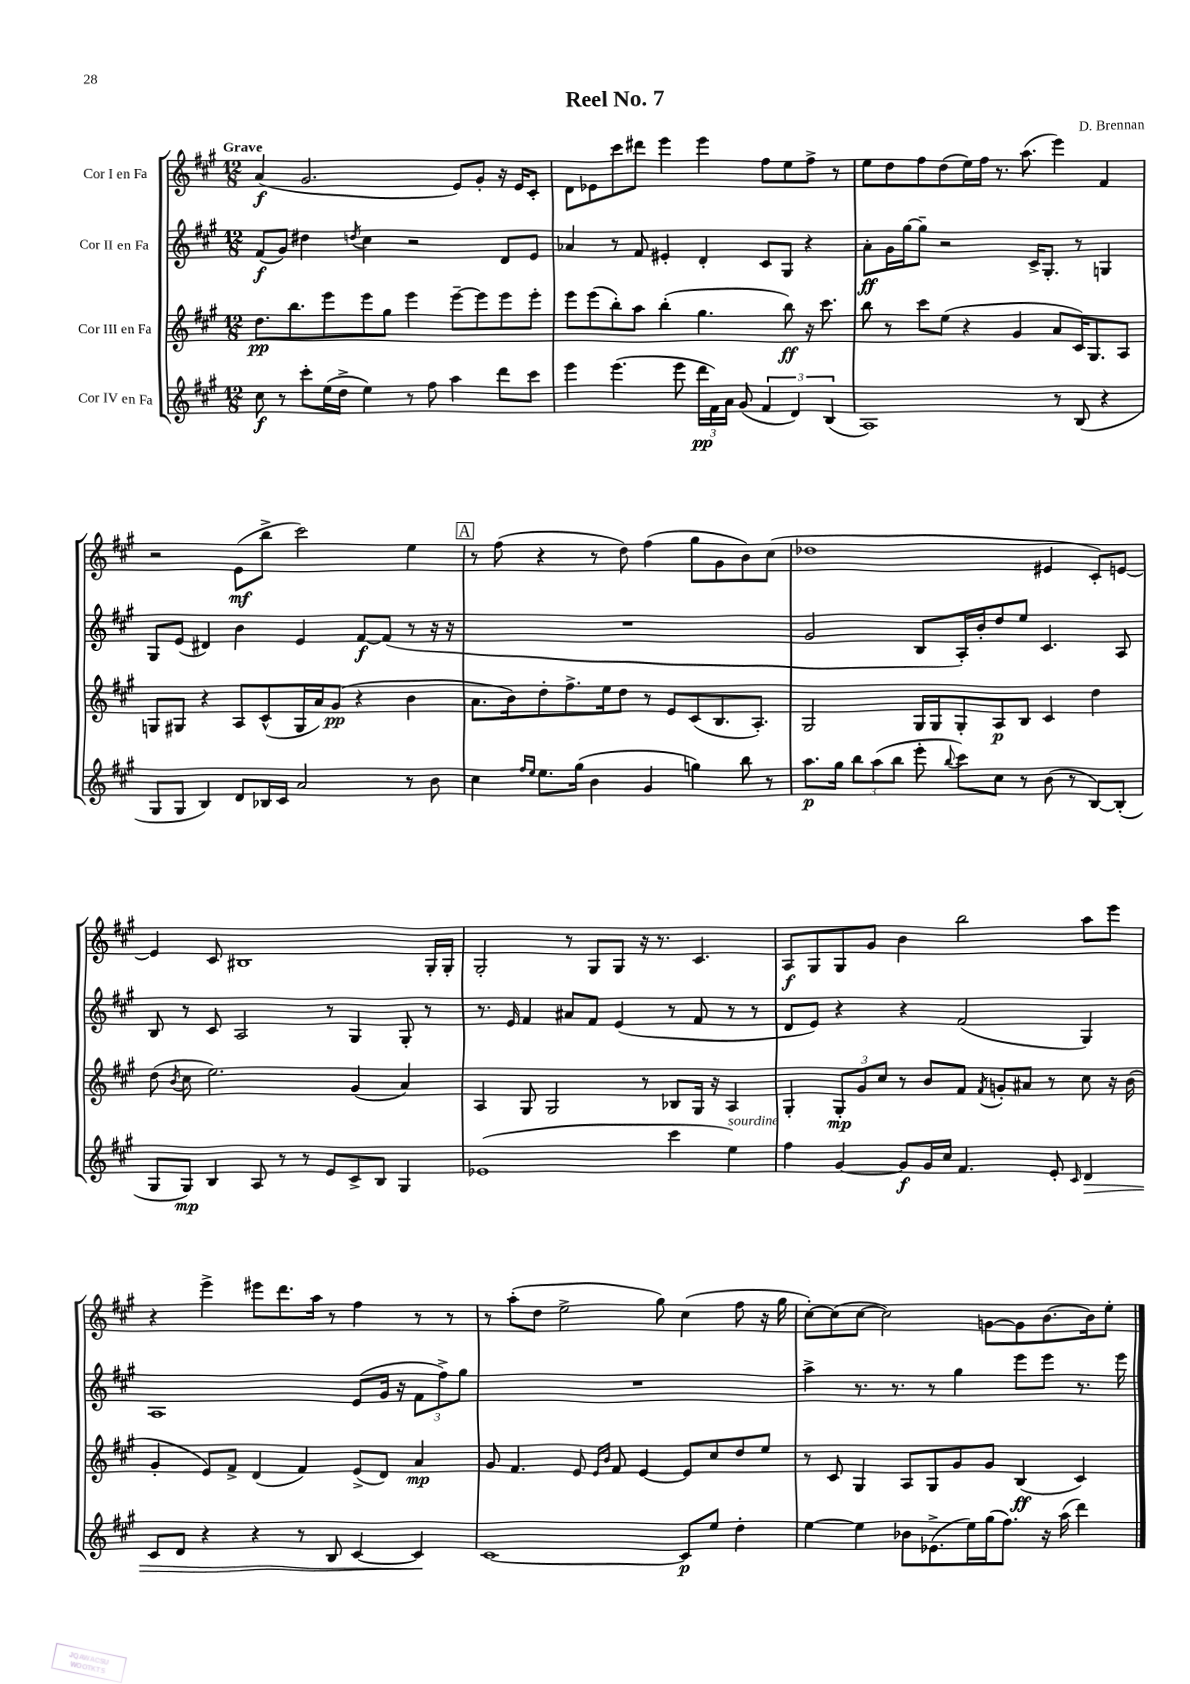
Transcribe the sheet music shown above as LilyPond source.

\header { title = "Reel No. 7" composer = "D. Brennan" }
<<
\new StaffGroup <<
\new Staff = "s0" \with { instrumentName = "Cor I en Fa" } {
    \clef treble \key a \major \numericTimeSignature \time 12/8 \tempo "Grave"
    \autoBeamOff a'4\f( gis'2. e'8[) gis'8]-. r16 e'16[ cis'8]-. |
    d'8[ ees'8 cis'''8 dis'''8] e'''4 e'''4 fis''8[ e''8 fis''8]-> r8 |
    e''8[ d''8 fis''8 d''8( e''16) fis''16] r8. a''8.( e'''4) fis'4 |
    r2 e'8[\mf( b''8]-> cis'''2) e''4 |
    \mark \markup { \box "A" } r8 fis''8( r4 r8 d''8) fis''4( gis''8[ gis'8 b'8) cis''8]( |
    des''1 eis'4 cis'8[-.) e'8]~ |
    e'4 cis'8 bis1 gis16[-. gis16]-. |
    gis2-. r8 gis8[ gis8] r16 r8. cis'4. |
    a8[\f gis8 gis8 gis'8] b'4 b''2 a''8[ e'''8] |
    r4 e'''4-> eis'''8[ d'''8. a''16] r8 fis''4 r8 r8 |
    r8 a''8[-.( d''8] e''2-> gis''8) cis''4( fis''8 r16 gis''16 |
    cis''8[~-.) cis''8( cis''8]~ cis''2) g'8[~ g'8 b'8.~ b'16 e''8]-. \bar "|." |
}
\new Staff = "s1" \with { instrumentName = "Cor II en Fa" } {
    \clef treble \key a \major \numericTimeSignature \time 12/8
    \autoBeamOff fis'8[\f( gis'8]) dis''4 \acciaccatura { d''8 } cis''4 r2 d'8[ e'8] |
    aes'4 r8 fis'8 eis'4-. d'4-. cis'8[ gis8] r4 |
    a'8[-.\ff gis'16 gis''16~ gis''8]-- r2 cis'16[-> gis8.]-. r8 g4 |
    gis8[ e'8]( dis'4) b'4 e'4 fis'8[~\f fis'8]( r8 r16 r16 |
    \mark \markup { \box "A" } R1. |
    gis'2 b8[ a16-.) b'16-. d''8 e''8] cis'4. a8 |
    b8 r8 cis'8 a2 r8 gis4 gis8-. r8 |
    r8. e'16 fis'4 ais'8[ fis'8] e'4( r8 fis'8 r8 r8 |
    d'8[ e'8]) r4 r4 fis'2( gis4) |
    a1 e'8[( gis'16] r16 \tuplet 3/2 { fis'8[ fis''8->) gis''8] } |
    R1. |
    a''4-> r8. r8. r8 gis''4 e'''8[ e'''8] r8. e'''16 \bar "|." |
}
\new Staff = "s2" \with { instrumentName = "Cor III en Fa" } {
    \clef treble \key a \major \numericTimeSignature \time 12/8
    \autoBeamOff d''8.[\pp b''8. e'''8 e'''8 gis''8] e'''4 e'''8[~-- e'''8 e'''8 e'''8]-. |
    e'''8[ e'''8( b''8-.) a''8] b''4-.( gis''4. b''8\ff) r16 cis'''8. |
    b''8 r8 cis'''8[ e''8]( r4 gis'4 a'8[ cis'16) gis8. a8] |
    g8[ gis8] r4 a8[ cis'8-^( gis16 a'16) gis'8]\pp( r4 b'4 |
    \mark \markup { \box "A" } a'8.[ b'16) d''8-. fis''8.-> e''16 d''8] r8 e'8[ cis'8( b8. a8.]-.) |
    gis2 gis16[ gis16 gis8-. a8\p b8] cis'4 d''4 |
    d''8( \acciaccatura { b'8 } cis''8 e''2.) gis'4( a'4) |
    a4 gis8 gis2 r8 bes8[ gis16] r16 a4 |
    gis4-. \tuplet 3/2 { gis8[-.\mp gis'8 cis''8] } r8 b'8[ fis'8] \acciaccatura { fis'8 } g'8[-. ais'8] r8 cis''8 r16 b'16( |
    gis'4-. e'8[) fis'8]-> d'4( fis'4) e'8[->( d'8]) a'4\mp |
    gis'8 fis'4. e'8 \grace { e'16[ b'16] } fis'8 e'4~ e'8[ cis''8 d''8 e''8] |
    r8 cis'8 gis4 a8[ gis8 gis'8 gis'8] b4\ff( cis'4) \bar "|." |
}
\new Staff = "s3" \with { instrumentName = "Cor IV en Fa" } {
    \clef treble \key a \major \numericTimeSignature \time 12/8
    \autoBeamOff cis''8\f r8 cis'''8[-. e''16( d''16]-> e''4) r8 fis''8 a''4 d'''8[ cis'''8] |
    e'''4 e'''4.( e'''8 \tuplet 3/2 { d'''16[\pp fis'16) a'16] } gis'8( \tuplet 3/2 { fis'4 d'4) b4( } |
    a1) r8 b8( r4 |
    gis8[ gis8] b4) d'8[ bes16 cis'16] a'2 r8 b'8 |
    \mark \markup { \box "A" } cis''4 \grace { fis''16[ e''16] } e''8.[ gis''16]( b'4 gis'4 g''4) b''8 r8 |
    a''8.[\p gis''16] \tuplet 3/2 { b''8[ a''8( b''8] } e'''8-. \appoggiatura { b''8 } cis'''8[) cis''8] r8 b'8( r8 b8[~) b8]-.( |
    gis8[ gis8]\mp) b4 a8 r8 r8 e'8[ cis'8-> b8] gis4 |
    ees'1( cis'''4 e''4^\markup { \italic "sourdine" }) |
    fis''4 gis'4~ gis'8[\f gis'16 cis''16] fis'4. e'8-. \grace { cis'16 } d'4\> |
    cis'8[ d'8] r4 r4 r8 b8 cis'4~ cis'4\! |
    cis'1~ cis'8[\p e''8] d''4-. |
    e''4~ e''4 bes'8[ ees'8.->( e''16) gis''16( fis''8.]) r16 a''16( d'''4) \bar "|." |
}
>>
>>
\layout { \context { \Score \remove "Bar_number_engraver" } }
